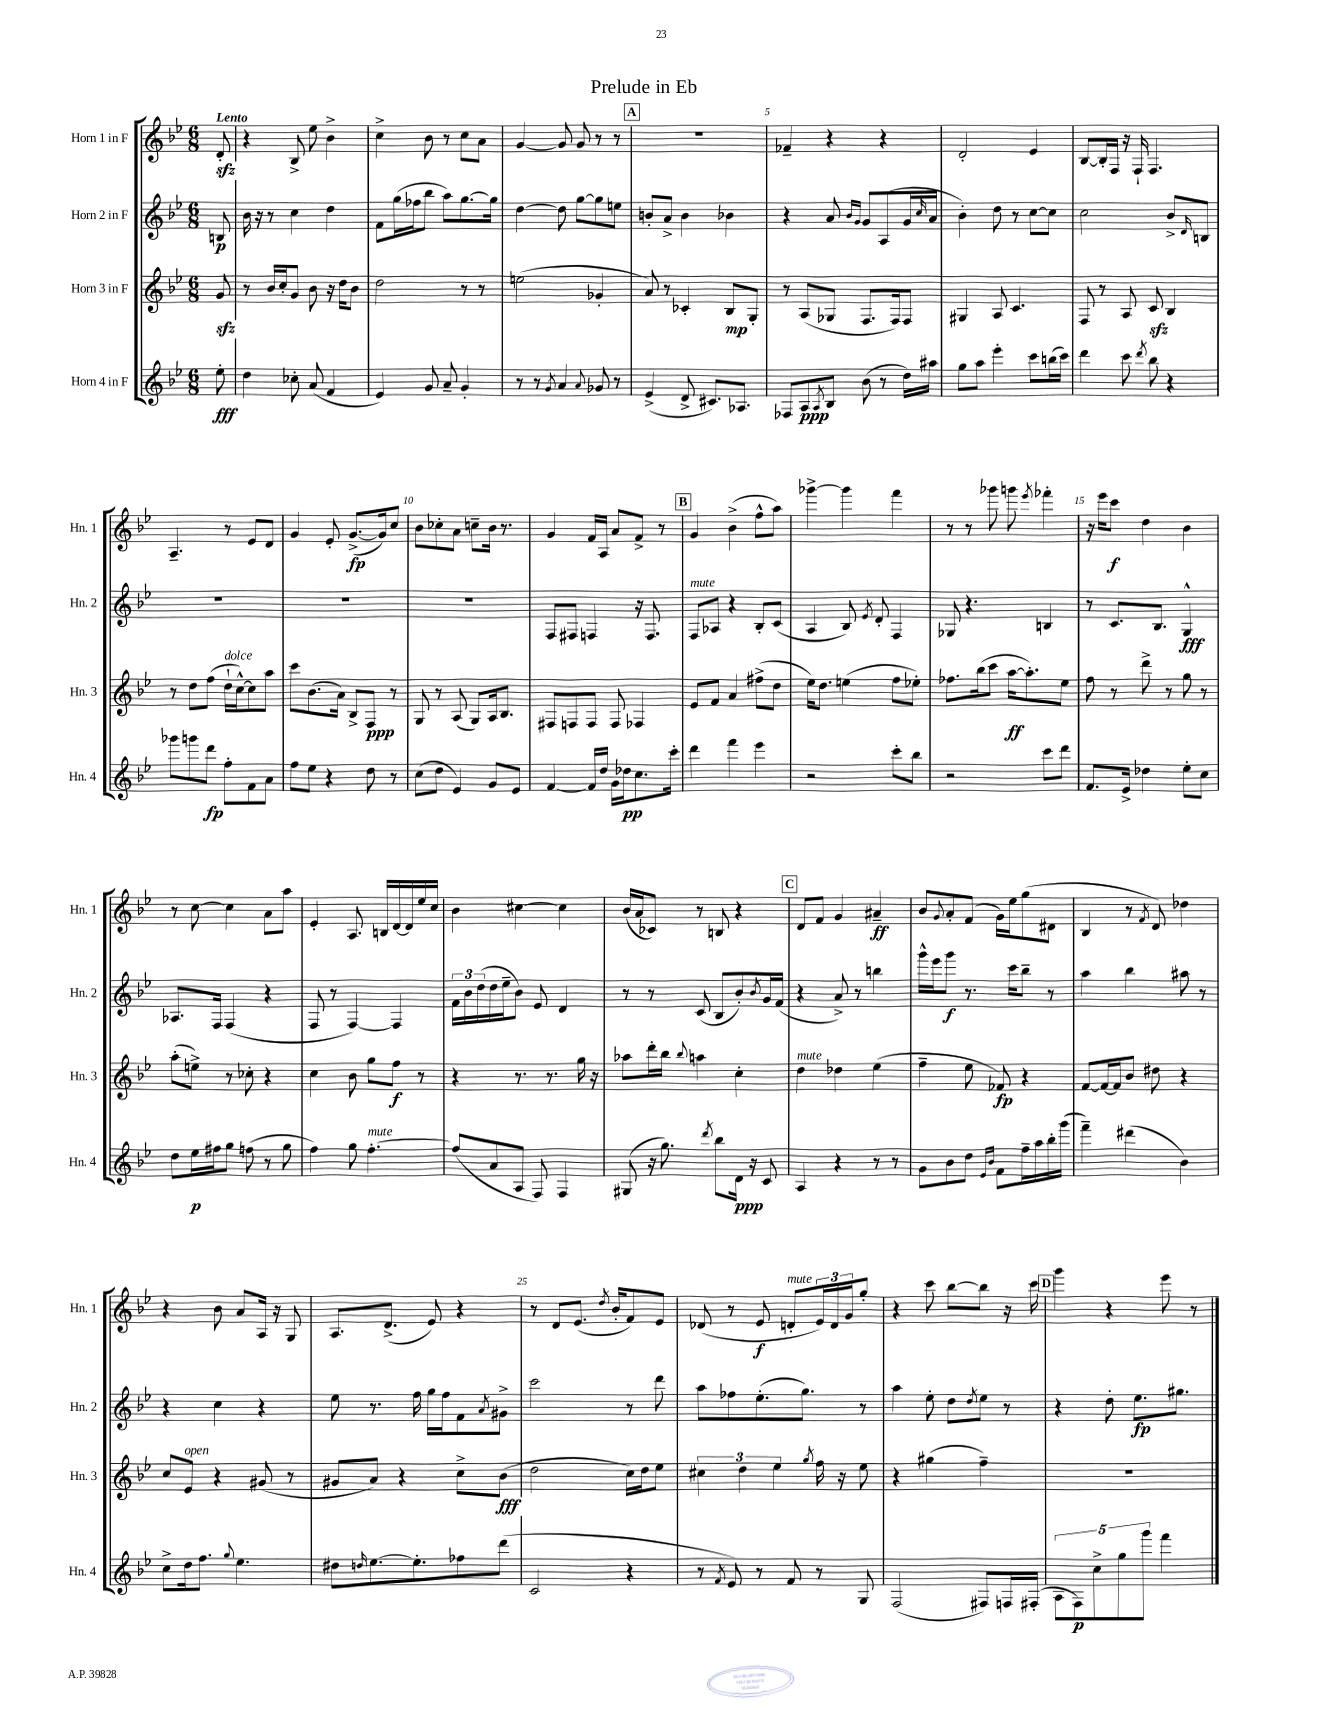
\header { title = "Prelude in Eb" }
<<
\new StaffGroup <<
\new Staff = "s0" \with { instrumentName = "Horn 1 in F" shortInstrumentName = "Hn. 1" } {
    \clef treble \key bes \major \numericTimeSignature \time 6/8 \partial 8 \tempo "Lento"
    d'8-.\sfz |
    r4 bes8-> ees''8 bes'4-> |
    c''4-> bes'8 r8 c''8 a'8 |
    g'4~ g'8 g'8 r8 r8 |
    \mark \markup { \box "A" } R2. |
    fes'4-- r4 r4 |
    d'2-. ees'4 |
    bes8~ bes16-. f16 r16 f16-! f4. |
    a4.-- r8 ees'8 d'8 |
    g'4 ees'8-. g'8.~->\fp( g'16) c''8 |
    bes'8 ces''8-. a'8 c''8-- bes'16 r8. |
    g'4 f'16 a16 a'8 f'8-> r8 |
    \mark \markup { \box "B" } g'4 bes'4->( f''8-^ a''8) |
    ges'''4~-> ges'''4 f'''4 |
    r8 r8 ges'''8 g'''8 \acciaccatura { ees'''8 } fes'''4-. |
    r16 ees'''16 c'''8\f d''4 bes'4 |
    r8 c''8~ c''4 a'8 a''8 |
    ees'4-. a8. b16 d'16~ d'16 ees''16 c''16 |
    bes'4 cis''4~ cis''4 |
    bes'16( a'16 ces'8) r8 b8 r4 |
    \mark \markup { \box "C" } d'8 f'8 g'4 ais'4--\ff |
    bes'8 \appoggiatura { g'8 } a'8-. f'8( g'16) ees''16 g''8( dis'8 |
    bes4 r8 \acciaccatura { f'8 } d'8) des''4 |
    r4 bes'8 a'8 a16 r16 g8 |
    a8. d'8.->( ees'8) r4 |
    r8 d'8 ees'8.( \acciaccatura { d''8 } bes'16-. f'8) ees'8 |
    des'8( r8 ees'8\f d'8-.^\markup { \italic "mute" } \tuplet 3/2 { ees'16) d'16 g'16 } g''8-. |
    r4 c'''8 bes''8~ bes''8 r16 c'''16 |
    \mark \markup { \box "D" } g'''4 r4 ees'''8 r8 \bar "|." |
}
\new Staff = "s1" \with { instrumentName = "Horn 2 in F" shortInstrumentName = "Hn. 2" } {
    \clef treble \key bes \major \numericTimeSignature \time 6/8 \partial 8
    b8\p |
    bes'16 r16 r8 c''4 d''4 |
    f'8 g''16( fes''16 bes''8 a''8) g''8.~ g''16 |
    d''4~ d''8 g''8~ g''8 e''8 |
    \mark \markup { \box "A" } b'8-. a'8-> b'4 bes'4 |
    r4 a'8 \grace { bes'16 g'16 } g'8 a8( g'16 \grace { c''16 } a'16 |
    bes'4-.) d''8 r8 c''8~ c''8 |
    c''2 bes'8-> \grace { d'16 } b8 |
    R2. |
    R2. |
    R2. |
    f8 fis8 f4 r16 f8. |
    \mark \markup { \box "B" } f8^\markup { \italic "mute" } aes8 r4 bes8-. c'8( |
    a4 bes8) \acciaccatura { ees'8 } d'8-. f4 |
    ges8 r4. b4 |
    r8 c'8. bes8. g4-^\fff |
    aes8. f16 f4( r4 |
    f8 r8 f4~) f4 |
    \tuplet 3/2 { f'16 bes'16 d''16( } d''16 ees''16-- bes'8) ees'8 d'4 |
    r8 r8 c'8( bes8 bes'8-.) \acciaccatura { bes'8 } g'16 f'16( |
    \mark \markup { \box "C" } r4 a'8->) r8 b''4 |
    g'''16-^ ees'''16 g'''8\f r8. c'''16 bes''8-- r8 |
    a''4 bes''4 ais''8 r8 |
    r4 c''4 r4 |
    ees''8 r8. f''16 g''16 f''16 f'8 \acciaccatura { a'8 } gis'8-> |
    c'''2 r8 d'''8 |
    a''8 fes''8 ees''8.-.( g''8.) r8 |
    a''4 ees''8-. d''8 \acciaccatura { d''8 } ees''8 r8 |
    \mark \markup { \box "D" } r4 d''8-. ees''8.\fp gis''8. \bar "|." |
}
\new Staff = "s2" \with { instrumentName = "Horn 3 in F" shortInstrumentName = "Hn. 3" } {
    \clef treble \key bes \major \numericTimeSignature \time 6/8 \partial 8
    g'8\sfz |
    r8 bes'16 c''16-. g'8 bes'8 r16 d''16 bes'8 |
    d''2 r8 r8 |
    e''2( ges'4-. |
    \mark \markup { \box "A" } a'8) r8 ces'4-. bes8\mp g8-. |
    r8 a8( ges8 f8. f16) f8 |
    gis4 a8 c'4. |
    f8 r8 a8 c'8\sfz bes4 |
    r8 d''8 f''8( d''16-!^\markup { \italic "dolce" } c''16~-^) c''8 a''8 |
    c'''8 bes'8.( a'16) bes8-> f8\ppp r8 |
    g8 r8 a8( g8) a16 bes8. |
    fis8 f8 f8 f8 fes4 |
    \mark \markup { \box "B" } ees'8 f'8 a'4 fis''8->( d''8 |
    ees''16) d''8. e''4( f''8 ees''8-.) |
    fes''8. bes''16( c'''8 a''16~\ff a''8.-.) ees''8 |
    f''8 r8 d'''8-> r8 g''8 r8 |
    a''8-.( e''8->) r8 ces''8-. r4 |
    c''4 bes'8 g''8 f''8\f r8 |
    r4 r8. r8. g''16 r16 |
    aes''8 d'''16-. bes''16 \appoggiatura { bes''8 } a''4 c''4-. |
    \mark \markup { \box "C" } d''4^\markup { \italic "mute" } des''4 ees''4( |
    f''4-- ees''8 fes'8\fp) r4 |
    f'8~ f'16~ f'16 bes'8 dis''8 r4 |
    c''8 ees'8^\markup { \italic "open" } r4 gis'8( r8 |
    gis'8 a'8) r4 c''8-> bes'8\fff( |
    d''2 c''16) d''16 ees''8 |
    \tuplet 3/2 { cis''4 d''4 ees''4 } \acciaccatura { g''8 } f''16 r16 ees''8 |
    r4 gis''4( f''4--) |
    \mark \markup { \box "D" } R2. \bar "|." |
}
\new Staff = "s3" \with { instrumentName = "Horn 4 in F" shortInstrumentName = "Hn. 4" } {
    \clef treble \key bes \major \numericTimeSignature \time 6/8 \partial 8
    ees''8-.\fff |
    d''4 ces''8-. a'8( f'4 |
    ees'4) g'8 a'8-- g'4-. |
    r8 r8 \acciaccatura { g'8 } a'4 \appoggiatura { a'8 } ges'8 r8 |
    \mark \markup { \box "A" } ees'4->( d'8-> cis'8.) aes8. |
    fes8 a8\ppp \acciaccatura { a8 } bes8 bes'8( r8 d''16) ais''16 |
    g''8 a''8 ees'''4-. c'''8 b''16( c'''16) |
    d'''4 c'''8 \acciaccatura { d'''8 } bes''8 r4 |
    ges'''8 g'''8 d'''8\fp f''8-. f'8 a'8 |
    f''8 ees''8 r4 d''8 r8 |
    c''8( d''8 ees'4) g'8 ees'8 |
    f'4~ f'16 d''16 g'16 des''16\pp c''8. c'''16-. |
    \mark \markup { \box "B" } d'''4 f'''4 ees'''4 |
    r2 c'''8-. bes''8 |
    r2 c'''8 d'''8 |
    f'8. ees'16-> des''4 ees''8-. c''8 |
    d''8 ees''16\p fis''16 g''8 f''8( r8 g''8 |
    f''4) g''8 f''4.~-.^\markup { \italic "mute" } |
    f''8( a'8 a8 f8) f4 |
    gis8( r16 g''8.) \acciaccatura { d'''8 } bes''8 d'16\ppp r16 c'8 |
    \mark \markup { \box "C" } a4 r4 r8 r8 |
    g'8 bes'8 d''8 \grace { ees'16 bes'16 } f'8 f''16-- a''16 bes''16-. g'''16( |
    f'''4--) dis'''4( bes'4) |
    c''8-> d''16 f''8. \appoggiatura { g''8 } ees''4. |
    dis''8 \grace { d''16 } ees''8.~ ees''8.-. fes''8 d'''8( |
    c'2 r4 |
    r8 \acciaccatura { f'8 } ees'8) r8 f'8 r8 g8 |
    f2( fis8) f16 fis16-.( |
    \mark \markup { \box "D" } \tuplet 5/4 { a8 f8\p) c''8-> g''8 g'''8 } f'''4 \bar "|." |
}
>>
>>
\layout { \context { \Score \override BarNumber.break-visibility = ##(#f #t #t) barNumberVisibility = #(every-nth-bar-number-visible 5) } }
